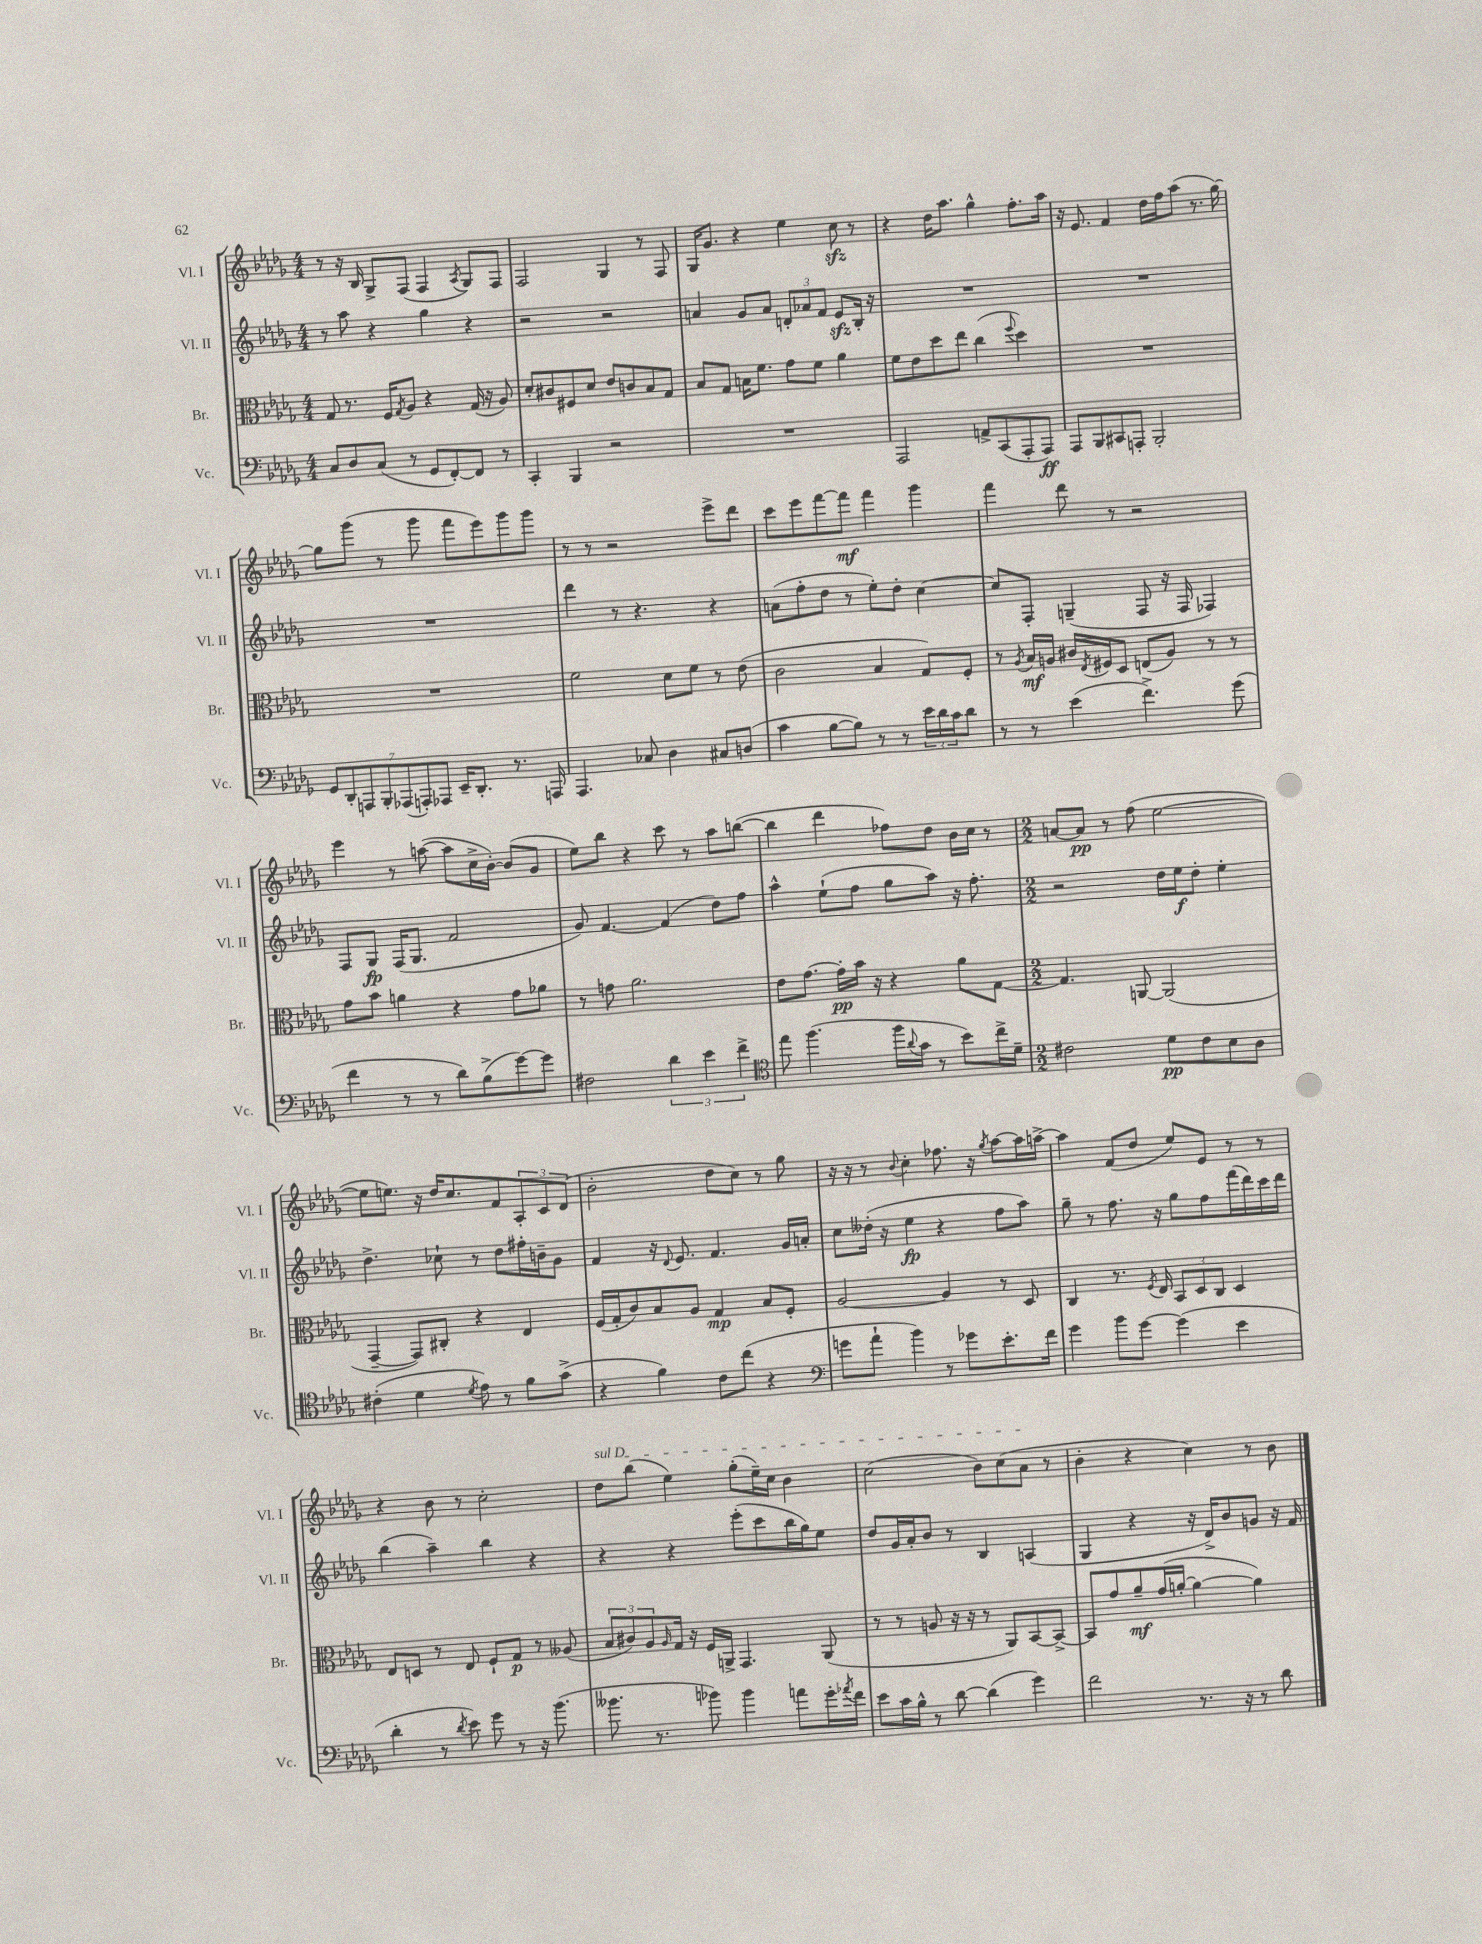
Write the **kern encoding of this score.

**kern	**kern	**kern	**kern
*staff4	*staff3	*staff2	*staff1
*clefF4	*clefC3	*clefG2	*clefG2
*k[b-e-a-d-g-]	*k[b-e-a-d-g-]	*k[b-e-a-d-g-]	*k[b-e-a-d-g-]
*M4/4	*M4/4	*M4/4	*M4/4
8C	8G-	8r	8r
8D-	8.r	8aa-	16r
.	.	.	16B-
(8C	.	4r	8G-^
.	16F	.	.
.	8qG-	.	.
8r	8A-	.	(8F
8GG-	4r	4gg-	4F
[8FF')	.	.	.
.	.	.	8qA-
8FF]	(16G-	4r	8G-)
.	16r	.	.
8r	8A-)	.	8F
=	=	=	=
4CC'	8d-'	2r	2F
.	8c#	.	.
4BBB-	8F#	.	.
.	8d-	.	.
2r	8e-	2r	4G-
.	8c	.	.
.	8B-	.	8r
.	8G-	.	8F
=	=	=	=
1r	8B-	4a	16G-
.	.	.	8.g-
.	8G-	.	.
.	16B	8g-	4r
.	8.f	.	.
.	.	8a	.
.	8g-	12d'	4ee-
.	.	12a-	.
.	8f	.	.
.	.	12f	.
.	4a-	8e-	8cc
.	.	16B-'	8r
.	.	16r	.
=	=	=	=
2AAA-	8f	1r	4r
.	8e-	.	.
.	8dd-	.	16dd-
.	.	.	8.aa-
.	8ee-	.	.
8AA^	(4cc	.	4gg-^^
(8CC	.	.	.
.	8qqff	.	.
8AAA-'	4dd-)	.	8.ff'
8AAA-)	.	.	.
.	.	.	16aa-
=	=	=	=
8AAA-	1r	1r	16r
.	.	.	8.e-
8BBB-	.	.	.
8CC#	.	.	4f
8AAA'	.	.	.
2BBB-'	.	.	16dd-
.	.	.	16ff
.	.	.	(8aa-
.	.	.	8.r
.	.	.	[16gg-)
=	=	=	=
14GG-	1r	1r	8gg-]
14DD-'	.	.	.
.	.	.	(8ggg-
14AAA	.	.	.
14BBB-'	.	.	.
.	.	.	8r
(14AAA-	.	.	.
14AAA')	.	.	.
.	.	.	8ggg-
14AAA-	.	.	.
16EE-~	.	.	8fff
8.DD-'	.	.	.
.	.	.	8eee-)
8.r	.	.	8ggg-
.	.	.	8ggg-
16AAA	.	.	.
=	=	=	=
4.AAA-	2f	4ddd-	8r
.	.	.	8r
.	.	8r	2r
8C-	.	4.r	.
4D-	8d-	.	.
.	8f	.	.
8C#	8r	4r	8eee-^
(8D	(8e-	.	8ddd-
=	=	=	=
4c	2c	(8a	8ccc
.	.	8ff'	8eee-
[8B-	.	8dd-	[8fff
8B-])	.	8r	8fff]
8r	4B-	8ee-')	4fff
8r	.	8dd-'	.
24e-	8G-)	[4cc	4ggg-
24d-	.	.	.
24c	.	.	.
8d-	8F'	.	.
=	=	=	=
8r	8r	8cc]	4fff
.	8qA-	.	.
8r	16B-	8F'	.
.	16A	.	.
(4e-	16c#	(4G~	8ddd-
.	8qE-	.	.
.	16F#	.	.
.	8D-	.	8r
4.f^)	(8E	8F	2r
.	8A)	16r	.
.	.	16F	.
.	8r	4F-)	.
(8g-	8r	.	.
=	=	=	=
4f	8g-	8F	4eee-
.	8b-	8G-	.
8r	4a	(16F	8r
.	.	8.G-	.
8r	.	.	([8aa
8d-)	4r	2f	8aa]
(8B-^	.	.	16cc^
.	.	.	[16b-')
[8g-)	8g-	.	(8b-]
8g-]	8a-	.	8g-
=	=	=	=
2F#	8r	8g-)	8ee-)
.	8g	[4.f	8bb-
.	2.a-	.	4r
6d-	.	(4f]	8ccc
.	.	.	8r
6e-	.	.	.
.	.	8dd-)	8aa-
6f^	.	.	.
.	.	8ff	([8bb
=	=	=	=
*clefC4	*	*	*
8ee-	8e-	4aa-^^	4bb]
(4.ff	[8.g-	.	.
.	.	(8ee-`	4ddd-
.	16g-']	.	.
.	16b-	8ff	.
.	16r	.	.
16ff	4r	8gg-	8ff-)
8qqa-	.	.	.
16g-	.	.	.
8r	.	8aa-)	8dd-
8b-)	8a-	16r	16b-
.	.	8.ff'	16cc
16cc^	[8G-	.	8r
16d-~	.	.	.
=	=	=	=
*M2/2	*M2/2	*M2/2	*M2/2
2c#	4.G-]	2r	[8a
.	.	.	8a]
.	.	.	8r
.	[8AA	.	(8ff
8d-	(2AA]	16dd-	[2ee-
.	.	16ee-	.
8c#	.	8dd-'	.
8B-	.	4ee-'	.
8A-	.	.	.
=	=	=	=
(4c#'	[4GG-~	4.dd-^	8ee-]
.	.	.	8.ee)
4d-	8GG-])	.	.
.	.	.	16r
.	8C#'	8cc-`	16dd-
.	.	.	8.cc
8qd-	.	.	.
8e-)	4r	8r	.
8r	.	8dd-	8f
8f	4E-	16ff#'	12A-'
.	.	16b~	.
.	.	.	12c
(8g-^	.	8g-	.
.	.	.	(12d-
=	=	=	=
4r	(16F	4f	2b-'
.	16G-'	.	.
.	8c)	.	.
4f)	8B-	16r	.
.	.	8qqd-	.
.	.	8.e-	.
.	8A-	.	.
8c	4G-	4.f	8dd-
(8cc	.	.	8cc)
4r	8B-	.	8r
.	8F'	16g-	8gg-
.	.	16a'	.
=	=	=	=
*clefF4	*	*	*
8g	[2A-	8cc	16r
.	.	.	16r
8a-`	.	(16dd--'	8r
.	.	16r	.
.	.	.	8qqb-
4b-)	.	4ee-	4cc'
8r	4A-]	4r	8.ff-
8g-	.	.	.
.	.	.	16r
.	.	.	8qgg-
8.e-'	8r	8ff	[8aa-
.	8D-	8aa-)	16aa-]
16f	.	.	[16aa^
=	=	=	=
4g-	4C	8gg-~	4aa]
.	.	8r	.
8b-	8.r	8.ff	(8f
[8g-	.	.	8dd-
.	8qF	.	.
.	16E-	16r	.
(4g-]	12BB-	8gg-	8ee-)
.	12D-	.	.
.	.	8ff	8e-
.	12C	.	.
4e-	4D-	(16fff	8r
.	.	16ddd-)	.
.	.	16ccc	8r
.	.	16ddd-	.
=	=	=	=
4d-'	8E-	(4bb-	4r
.	8D	.	.
8r	8r	4aa-~)	8b-
8qd-	.	.	.
8e-)	8E-	.	8r
8g-	8F`	4bb-	2cc'
8r	8G-	.	.
16r	8r	4r	.
(8.b-	.	.	.
.	(8A--	.	.
=	=	=	=
8.b--	12B-	4r	8dd-
.	12c#)	.	.
.	.	.	(8bb-
.	12A-	.	.
8.r	.	.	.
.	16qqA-	.	.
.	16G-	4r	4ee-)
.	16r	.	.
8b-)	16F	.	.
.	16AA^	.	.
4b-	4.GG-	(8eee-'	(8gg-'
.	.	8ccc	16ee-~)
.	.	.	16cc
8a	.	16bb-	4b-
.	.	16gg-)	.
16g-'	(8AA	8ee-	.
8qa-	.	.	.
16f	.	.	.
=	=	=	=
8e-	8r	8dd-	(2cc
16c	8r	16g-	.
16B-^^	.	16a-'	.
8r	8A	8b-	.
[8d-	16r	8r	.
.	16r	.	.
(4d-]	8r	4B-	8b-)
.	8AA-)	.	(8cc
4g-)	[8BB-	(4A	8a-
.	8BB-^_	.	8r
=	=	=	=
2f	8BB-]	4G-	4b-'
.	8g-	.	.
.	8a-~	4r	4r
.	(16g-	.	.
.	[16a'	.	.
8.r	4a_	16r	4cc)
.	.	16d-^)	.
.	.	8b-	.
16r	.	.	.
8r	4a])	8g	8r
8d-	.	16r	8b-
.	.	16f	.
==	==	==	==
*-	*-	*-	*-
